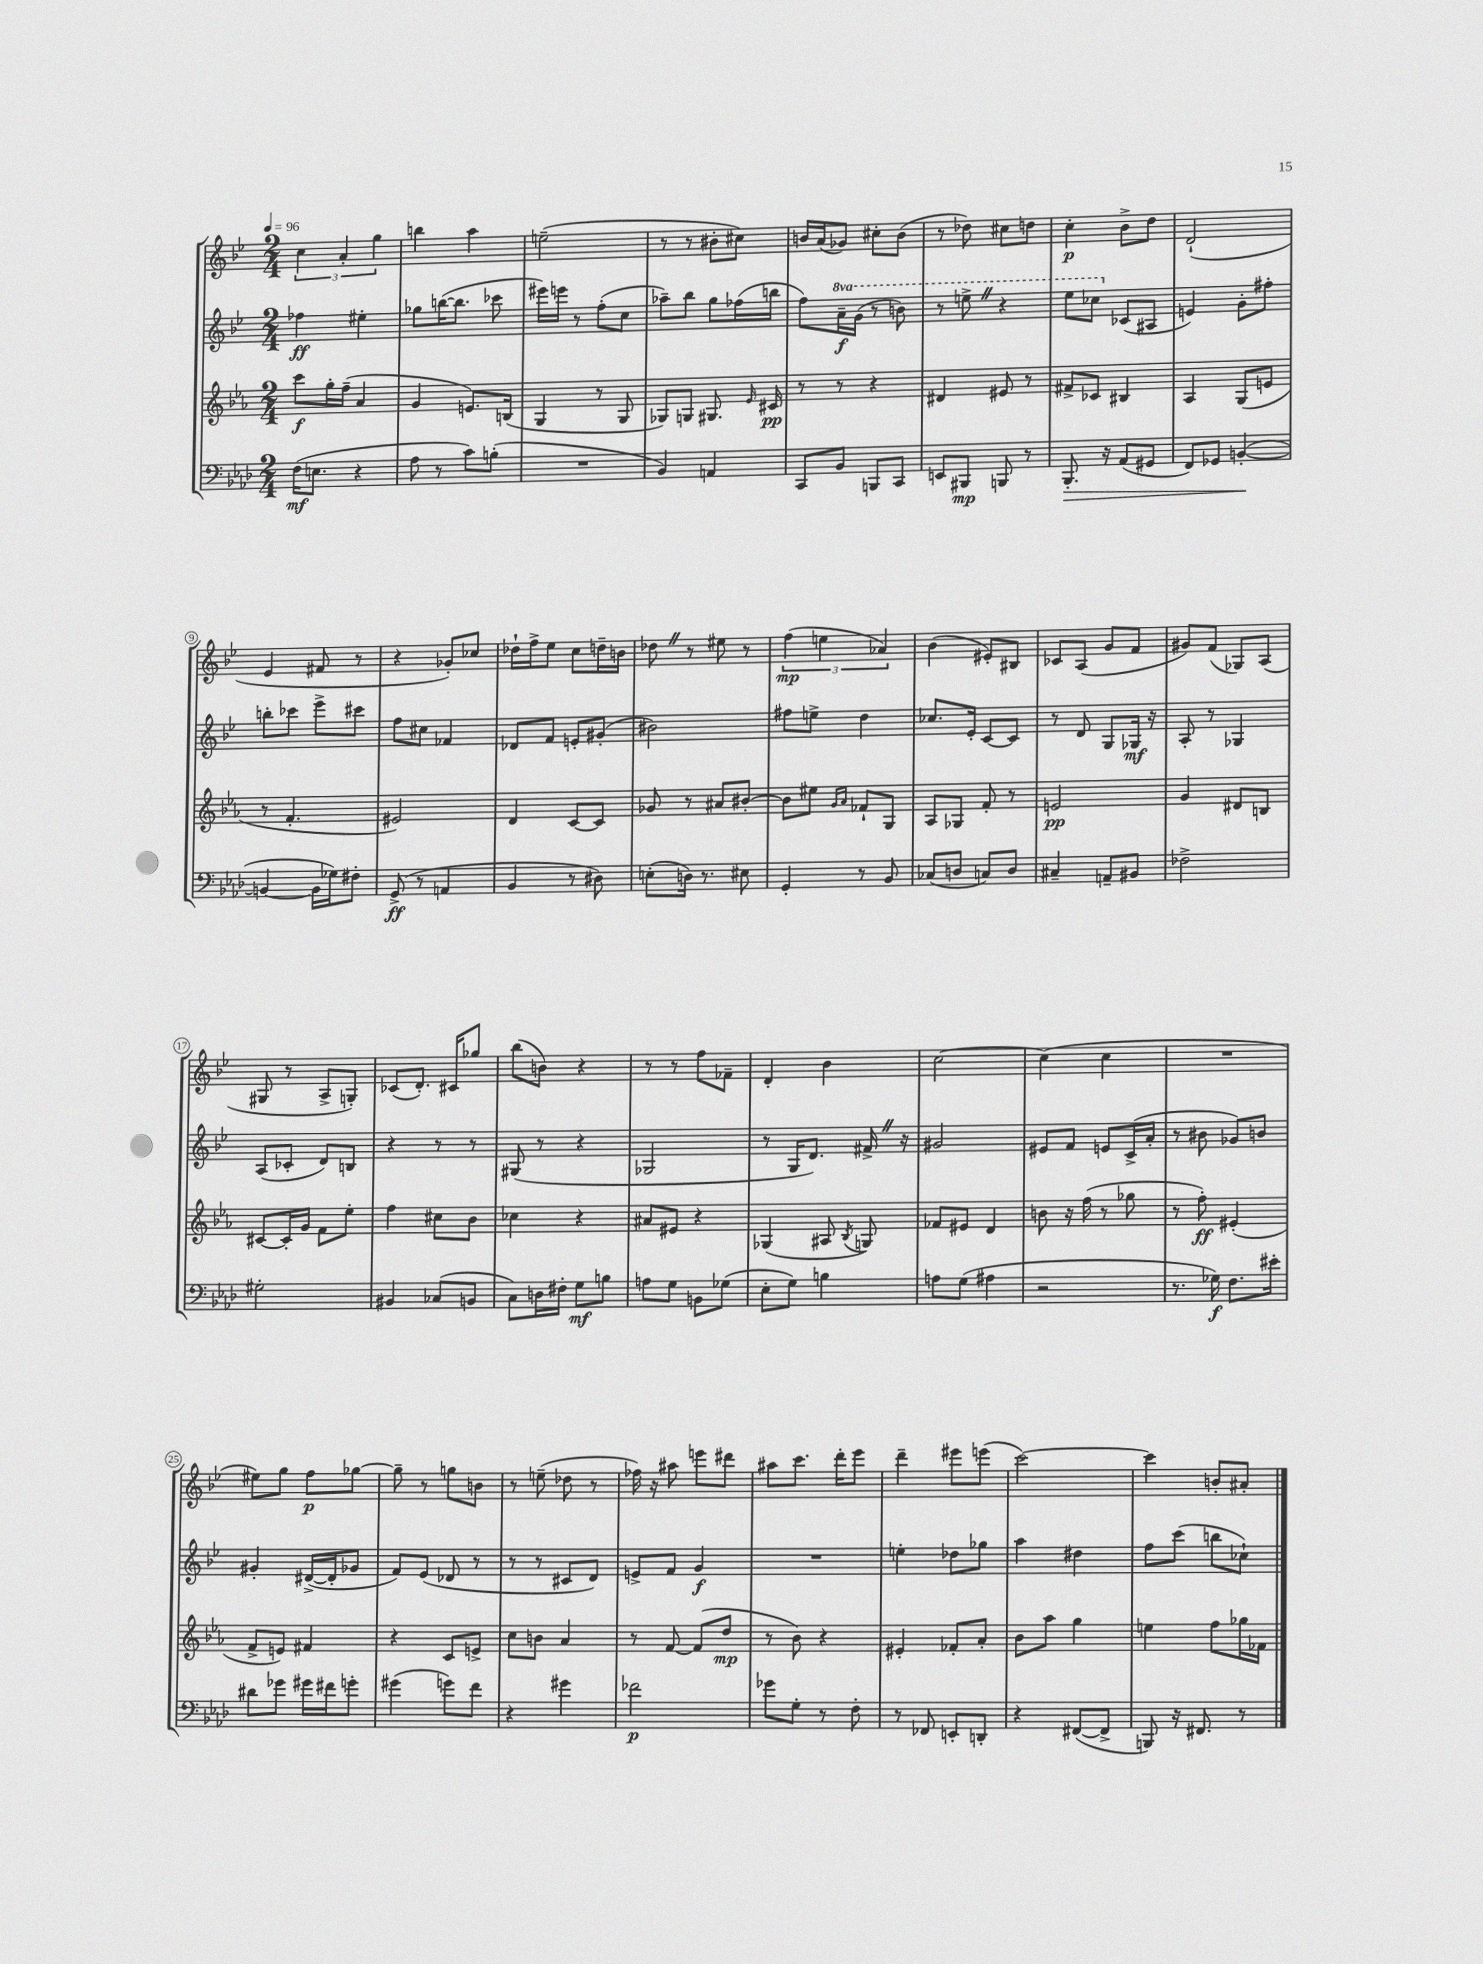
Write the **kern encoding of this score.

**kern	**kern	**kern	**kern
*staff4	*staff3	*staff2	*staff1
*clefF4	*clefG2	*clefG2	*clefG2
*k[b-e-a-d-]	*k[b-e-a-]	*k[b-e-]	*k[b-e-]
*M2/4	*M2/4	*M2/4	*M2/4
*MM96	*MM96	*MM96	*MM96
(16F\LK	8ccc\L	4ff-\	6cc\
8.E\J	.	.	.
.	16gg'\L	.	.
.	.	.	6a'/
.	(16ff~\JJ	.	.
4r	4a-/	4ee#'\	.
.	.	.	6gg\
=	=	=	=
8A-\	4g/	8gg-\L	4bb\
8r	.	([16bb\K	.
.	.	8.bb\]J	.
8c\L)	8.e/L)	.	4aa\
(8B'\J	.	8ccc-\	.
.	(16B/Jk	.	.
=	=	=	=
2r	4G/	16eee#\LL)	(2ee~\
.	.	16eee\JJ	.
.	.	8r	.
.	8r	(8ff'\L	.
.	8G/	8cc\J	.
=	=	=	=
4BB-/)	8G-/L)	8aa-~\L)	8r
.	8G/J	8bb-\J	8r
4AA/	8.G#/	8gg\L	8b#'\L
.	.	(16ff-\L	8cc#\J)
.	16qqe-/	.	.
.	16c#/	16bb\JJ	.
=	=	=	=
8CC/L	8r	8ff\L)	16b/LL
.	.	.	(16a/J
8BB-/J	8r	16aa~\L	8g-/J)
.	.	(16gg\JJ	.
8BBB/L	4r	8r	8cc#'\L
8CC/J	.	8bb\)	(8b\J
=	=	=	=
8EE/L	4d#/	8r	8r
8BBB#/J	.	8eee^\	8dd-\)
8BBB/	8e#/	4r	8cc#\L
8r	8r	.	8dd\J
=	=	=	=
8.BBB-'/	8f#^/L	8eee-\L	4cc'\
.	8c-/J	8ccc-\J	.
16r	.	.	.
(8AA-/L	4B#/	(8c-/L	8b-^\L
8GG#/J	.	8A#/J	8dd\J
=	=	=	=
8FF/L)	4A-/	4e/)	(2d`/
8GG-/J	.	.	.
([4BB'/	(8G/L	8g'\L	.
.	8e/J	8ff#'\J	.
=	=	=	=
4BB/_	8r	8bb'\L	4e-/
.	4.f'/	8ccc-\J	.
16BB\]LL	.	8eee-^\L	8f#/
16G-\J)	.	.	.
8F#'\J	.	8ccc#\J	8r
=	=	=	=
(8GG^/	2e#/)	8ff\L	4r
8r	.	8cc#\J	.
4AA/	.	4f-/	8g-'/L)
.	.	.	8cc-/J
=	=	=	=
4BB-/	4d/	8d-/L	16dd-`\LL
.	.	.	16ff^\J
.	.	8f/J	8ee-\J
8r	[8c/L	8e'/L	8cc\L
8D#\)	8c/]J	(8g#'/J	16dd~\L
.	.	.	16b\JJ
=	=	=	=
(8E'\L	8g-/	2b#\)	8dd-\
16D\Jk)	8r	.	8r
8.r	.	.	.
.	8a#/L	.	8ee#\
8E#\	[8b#'/J	.	8r
=	=	=	=
4GG'/	8b#\]L	8ff#\L	(6ff\
.	8ee#\J	8ee^\J	.
.	.	.	6ee\
.	16qqg/LL	.	.
.	16qqa-/JJ	.	.
8r	8f-`/L	4dd\	.
.	.	.	6a-/)
8BB-/	8G/J	.	.
=	=	=	=
(8C-/L	8A-/L	8.cc-/L	(4b-\
8D/J	8G-/J	.	.
.	.	16e-'/Jk	.
8C/L)	8f'/	[8c/L	8e#'/L)
8D/J	8r	8c/]J	8B#/J
=	=	=	=
4C#~/	2e/	8r	8c-/L
.	.	8d/	(8A/J
8AA~/L	.	8G/L	8g/L
8BB#/J	.	16G-/Jk	8f/J
.	.	16r	.
=	=	=	=
2F-^\	4g/	8A'/	8g#/L)
.	.	8r	(8f/J
.	8d#/L	4G-/	8G-/L)
.	8B/J	.	(8A/J
=	=	=	=
2G#'\	[8c#/L	(8A/L	8G#/
.	16c#'/]L	8c-'/J	8r
.	16g/JJ	.	.
.	8f\L	8d/L)	8A^/L
.	8ee-'\J	8B/J	8G'/J)
=	=	=	=
4BB#/	4ff\	4r	(8c-/L
.	.	.	8.d'/J)
(8C-/L	8cc#\L	8r	.
.	.	.	16c#/LK
8BB/J	8b-\J	8r	8gg-/J
=	=	=	=
8C\L)	4cc-\	(8G#/	(8bb-\L
16D\L	.	8r	8b\J)
16F#'\JJ	.	.	.
8G\L	4r	4r	4r
8B\J	.	.	.
=	=	=	=
8A\L	8a#/L	2G-/	8r
8G\J	8e#/J	.	8r
8BB\L	4r	.	8ff\L
(8G-\J	.	.	8f-~\J
=	=	=	=
8E-'\L	(4G-/	8r	4d'/
8G\J)	.	16G/LK	.
.	.	8.d/J)	.
4B\	8A#/	.	4b-\
.	8qB-/	.	.
.	8G/)	16f#^/	.
.	.	16r	.
=	=	=	=
8A\L	8f-/L	2g#/	[2cc\
(8G\J	8e#/J	.	.
4A#\	4d/	.	.
=	=	=	=
2r	8b\	8e#/L	(4cc\]
.	16r	8f/J	.
.	(16ff\	.	.
.	8r	8e/L	4cc\
.	8gg-\	(16c^/L	.
.	.	16a'/JJ	.
=	=	=	=
8.r	8r	8r	2r
.	8ff'\)	8b#\	.
16G-\)	.	.	.
8.F\L	(4e#'/	8g-/L)	.
.	.	8b/J	.
16e#'\Jk	.	.	.
=	=	=	=
8d#\L	8f^/L	4g#'/	8ee#\L)
8g-\J	8e/J)	.	8gg\J
16g#\LL	4f#/	([16d#^/LL	8ff\L
16f#\J	.	16d#'/]J	.
8g'\J	.	8g-/J	[8gg-\J
=	=	=	=
(4g#\	4r	8f/L)	8gg-~\]
.	.	(8e-/J	8r
8g\L)	8c/L	8d-/	8gg\L
8f\J	8e^/J	8r	8b\J
=	=	=	=
4r	8cc\L	8r	8r
.	8b\J	8r	(8ee~\
4g#\	4a-/	8c#/L	8dd-\
.	.	8d/J)	8r
=	=	=	=
2f-\	8r	8e^/L	16ff-\)
.	.	.	16r
.	[8f/	8f/J	8aa#\
.	(8f/]L	4g/	8eee\L
.	8dd/J	.	8ddd#\J
=	=	=	=
8g-\L	8r	2r	8aa#\L
8G'\J	8b-\)	.	8.ccc\J
8r	4r	.	.
.	.	.	16ddd'\LK
8F'\	.	.	8eee-\J
=	=	=	=
8r	4e#'/	4ee'\	4ddd~\
8FF-/	.	.	.
8EE'/L	8f-'/L	8dd-\L	8eee#\L
8DD'/J	8a-'/J	8gg-\J	(8eee\J
=	=	=	=
4r	8b-\L	4aa\	[2ccc\)
.	8aa-\J	.	.
([8FF#/L	4gg\	4dd#\	.
8FF#^/]J	.	.	.
=	=	=	=
8BBB/)	4ee\	8ff\L	4ccc\]
16r	.	(8ccc\J	.
8.FF#/	.	.	.
.	8ff\L	8bb\L	8b'/L
8r	16gg-\L	8cc-`\J)	8a#'/J
.	16f-\JJ	.	.
==	==	==	==
*-	*-	*-	*-
